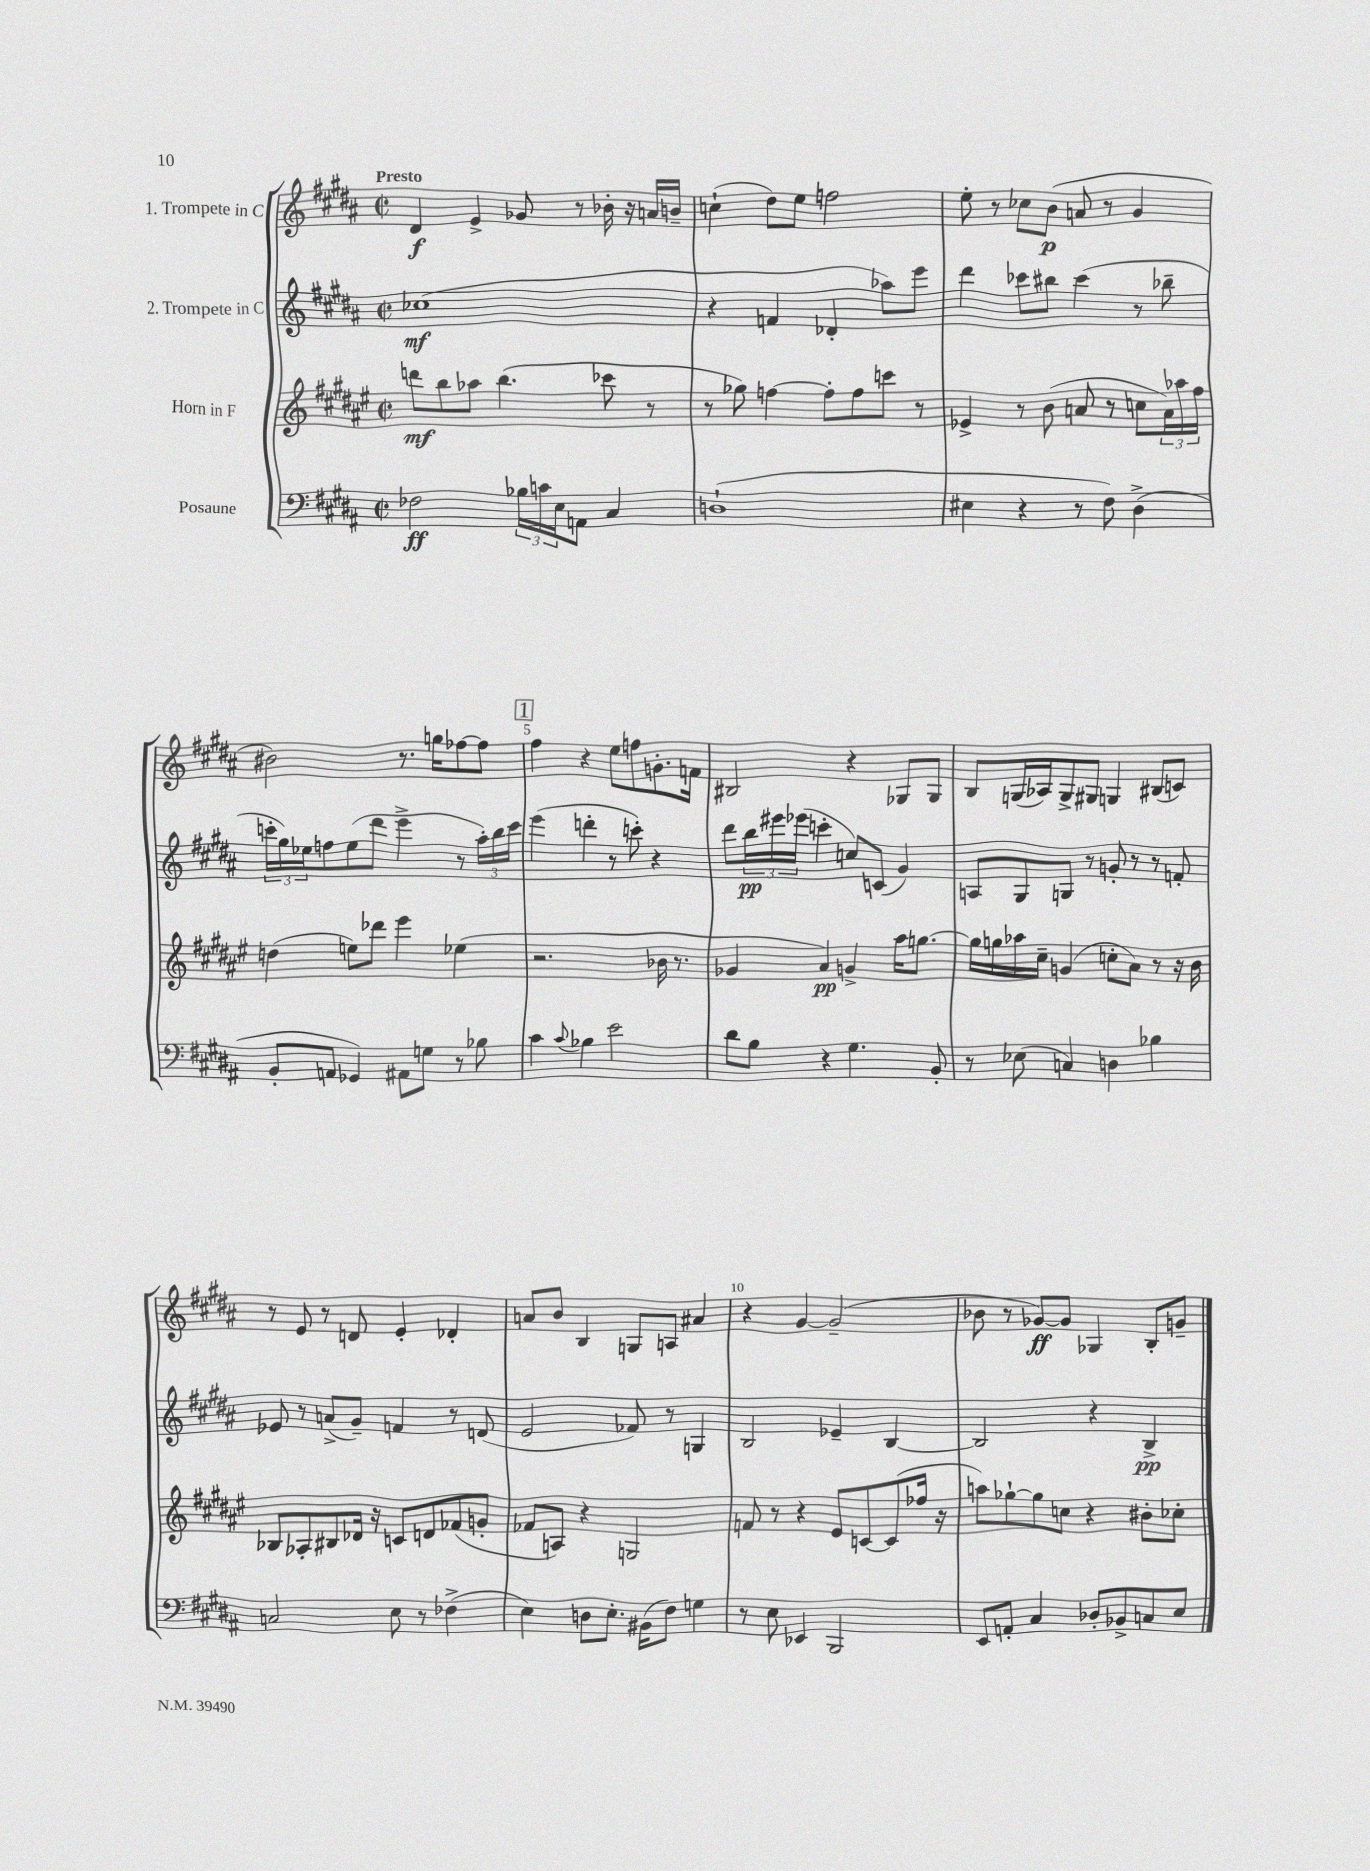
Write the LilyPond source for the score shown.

<<
\new StaffGroup <<
\new Staff = "s0" \with { instrumentName = "1. Trompete in C" } {
    \clef treble \key b \major \defaultTimeSignature \time 2/2 \tempo "Presto"
    dis'4\f e'4-> ges'8 r8 bes'16-. r16 a'16 b'16-- |
    c''4-!( dis''8) e''8 f''2 |
    e''8-. r8 ces''8 b'8\p( a'8 r8 gis'4 |
    bis'2) r8. g''16 fes''8~ fes''8 |
    \mark \markup { \box "1" } fis''4 r4 e''8 f''8 g'8.-. f'16 |
    bis2 r4 ges8 ges8 |
    b8 g16( aes16) g8-> gis8 g4 bis8( c'8) |
    r8 e'8 r8 d'8 e'4-. des'4-. |
    a'8 b'8 b4 g8 a8 ais'4 |
    r4 gis'4~ gis'2--( |
    bes'8 r8 ges'8~\ff) ges'8 ges4 b8-. g'8-- \bar "|." |
}
\new Staff = "s1" \with { instrumentName = "2. Trompete in C" } {
    \clef treble \key b \major \defaultTimeSignature \time 2/2
    ces''1\mf( |
    r4 f'4 des'4-. aes''8) e'''8 |
    dis'''4 ces'''8 bis''8 ces'''4( r8 bes''8-- |
    \tuplet 3/2 { c'''16-. gis''16) ees''16 } f''8 ees''8( dis'''8 e'''4-> r8 \tuplet 3/2 { ais''16-.) b''16 c'''16 } |
    \mark \markup { \box "1" } e'''4( d'''4-. r8 c'''8-.) r4 |
    dis'''8 \tuplet 3/2 { b''16\pp eis'''16 ees'''16( } c'''4-. c''8) c'8( gis'4) |
    a8 gis8 g8 r8 g'8-. r8 r8 f'8-. |
    ees'8 r8 a'8->( gis'8--) f'4 r8 d'8( |
    e'2 fes'8) r8 g4 |
    b2 ees'4-- b4~ |
    b2 r4 b4->\pp \bar "|." |
}
\new Staff = "s2" \with { instrumentName = "Horn in F" } {
    \clef treble \key fis \major \defaultTimeSignature \time 2/2
    d'''8\mf b''8 aes''8 b''4.( ces'''8 r8 |
    r8 ges''8) f''4~ f''8-. f''8 c'''8 r8 |
    ees'4-> r8 b'8( a'8 r8 c''8 \tuplet 3/2 { a'16) aes''16 fis''16 } |
    d''4( e''8) des'''8 eis'''4 ees''4( |
    \mark \markup { \box "1" } r2. bes'16 r8. |
    ges'4 ais'4\pp) g'4-> ais''16 g''8.~ |
    g''16 g''16 aes''16 cis''16-- g'4( c''8-. ais'8) r8 r16 b'16 |
    bes8 aes8-. bis8 des'16 r16 c'8 d'8 fes'8( g'8-. |
    fes'8 a8) r4 g2 |
    f'8 r8 r4 eis'8 c'8~ c'8( fes''16 r16 |
    a''8) ges''8~-! ges''8 c''8 r4 bis'8-. ces''8-. \bar "|." |
}
\new Staff = "s3" \with { instrumentName = "Posaune" } {
    \clef bass \key b \major \defaultTimeSignature \time 2/2
    fes2\ff \tuplet 3/2 { bes16 c'16 e16 } a,8 cis4 |
    d1-!( |
    eis4 r4 r8 fis8) dis4->( |
    b,8-. a,8 ges,4) ais,8 g8 r8 bes8 |
    \mark \markup { \box "1" } cis'4 \appoggiatura { cis'8 } bes4 e'2 |
    dis'8 b8 r4 gis4. b,8-. |
    r8 ees8( c4) d4 bes4 |
    c2 e8 r8 fes4->( |
    e4) d8 e8.-. bis,16( fis8) g4 |
    r8 e8 ees,4 b,,2 |
    e,8 a,8-. cis4 des8-. bes,8-> c8 e8 \bar "|." |
}
>>
>>
\layout { \context { \Score \override BarNumber.break-visibility = ##(#f #t #t) barNumberVisibility = #(every-nth-bar-number-visible 5) } }
